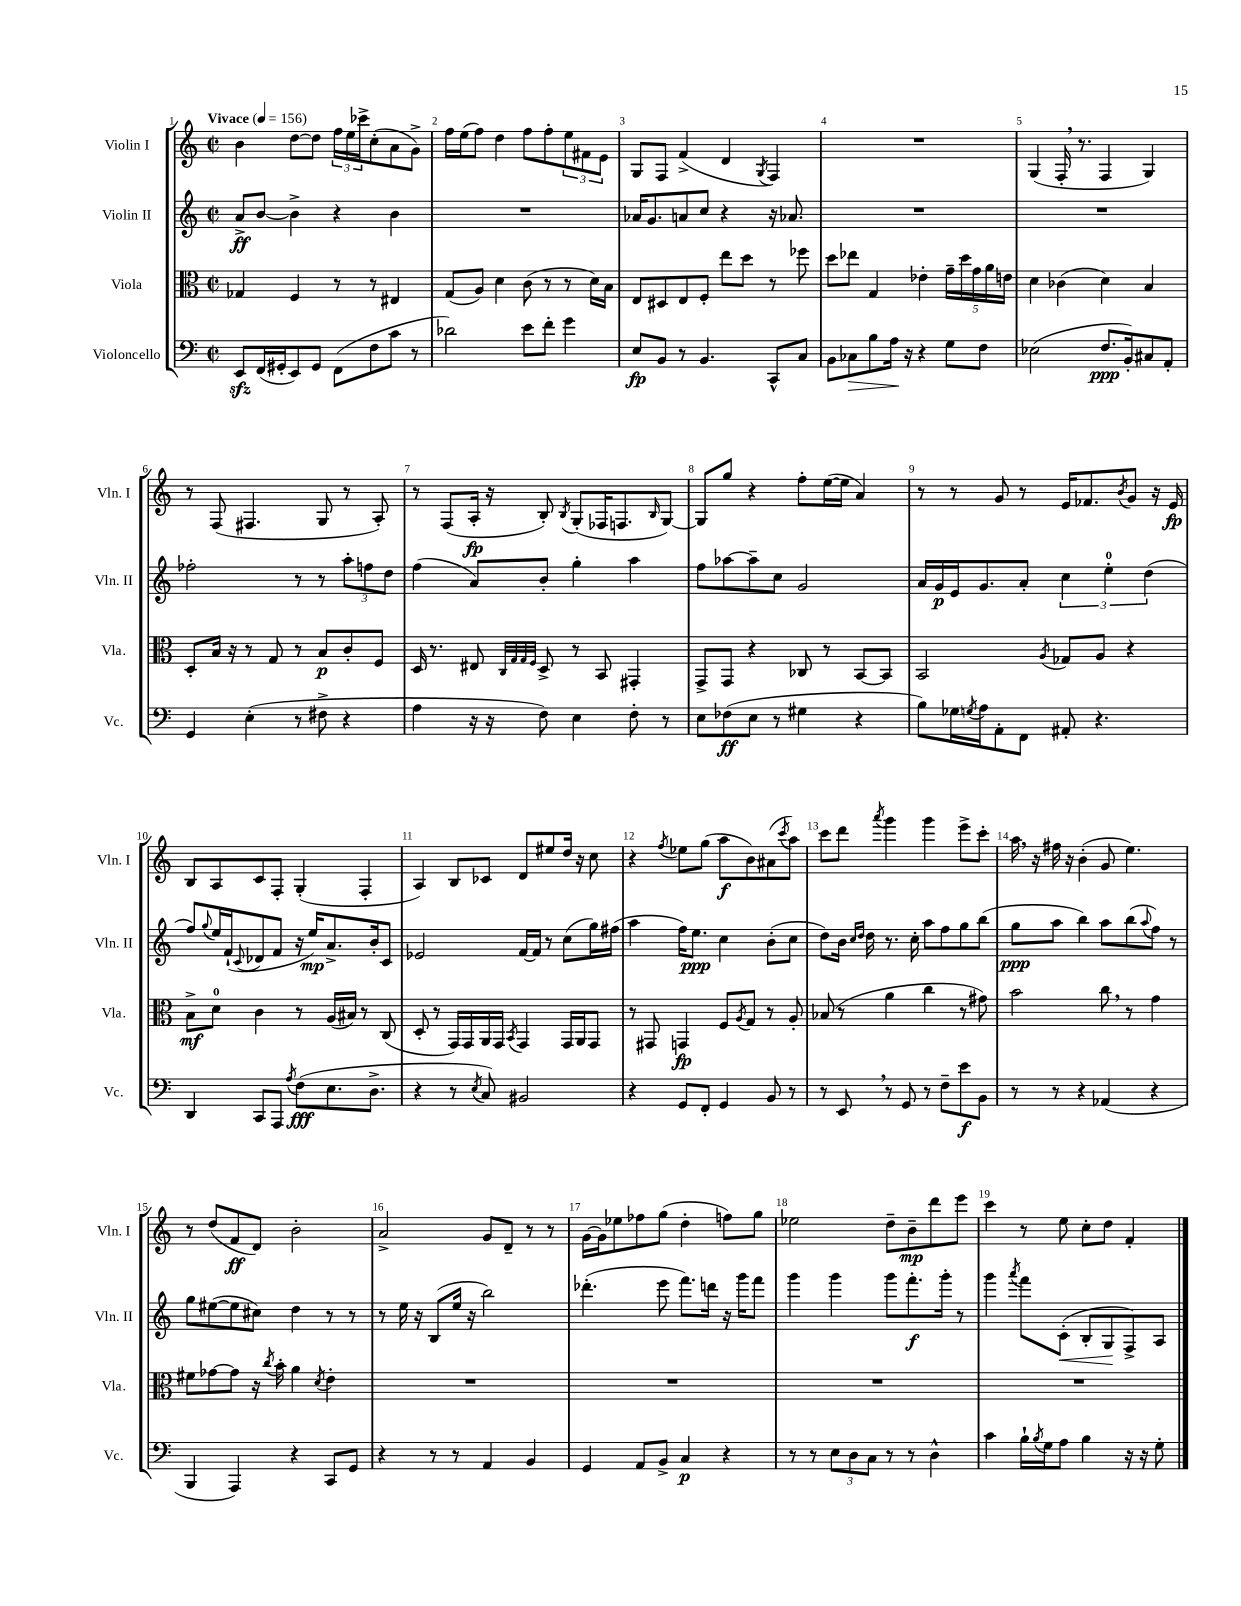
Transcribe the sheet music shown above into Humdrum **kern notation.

**kern	**dynam	**kern	**dynam	**kern	**dynam	**kern	**dynam
*part4	*part4	*part3	*part3	*part2	*part2	*part1	*part1
*staff4	*staff4	*staff3	*staff3	*staff2	*staff2	*staff1	*staff1
*I"Violoncello	*	*I"Viola	*	*I"Violin II	*	*I"Violin I	*
*I'Vc.	*	*I'Vla.	*	*I'Vln. II	*	*I'Vln. I	*
*clefF4	*	*clefC3	*	*clefG2	*	*clefG2	*
*k[]	*	*k[]	*	*k[]	*	*k[]	*
*M2/2	*	*M2/2	*	*M2/2	*	*M2/2	*
*met(c|)	*	*met(c|)	*	*met(c|)	*	*met(c|)	*
*MM156	*	*MM156	*	*MM156	*	*MM156	*
=1	=1	=1	=1	=1	=1	=1	=1
!	!	!	!	!	!	!LO:TX:a:B:t=Vivace	!
8EEzz/L	.	4G-X/	.	8a^/L	ff	4b\	.
(16FF/L	.	.	.	[8b/J	.	.	.
16GG#X'/J	.	.	.	.	.	.	.
8EE/)	.	4F/	.	4b^\]	.	[8dd\L	.
8GG#/J	.	.	.	.	.	8dd\J]	.
(8FF\L	.	8r	.	4r	.	24ff\LL	.
.	.	.	.	.	.	24ee\	.
.	.	.	.	.	.	24ccc-X^\J	.
8F\	.	8r	.	.	.	(8cc'\	.
8c\J	.	4E#X/	.	4b\	.	8a\	.
8r	.	.	.	.	.	8g^\J)	.
=2	=2	=2	=2	=2	=2	=2	=2
2d-X\)	.	(8G/L	.	1r	.	16ff\LL	.
.	.	.	.	.	.	(16ee\J	.
.	.	8A/J)	.	.	.	8ff\J)	.
.	.	4d\	.	.	.	4dd\	.
8e\L	.	(8c\	.	.	.	8ff\L	.
8f'\J	.	8r	.	.	.	8ff'\	.
4g\	.	8r	.	.	.	12ee\	.
.	.	.	.	.	.	12f#X\	.
.	.	16d\LL)	.	.	.	.	.
.	.	.	.	.	.	12e\J	.
.	.	16B\JJ	.	.	.	.	.
=3	=3	=3	=3	=3	=3	=3	=3
8E/L	fp	8E/L	.	16a-X/KL	.	8G/L	.
.	.	.	.	8.g/	.	.	.
8BB/J	.	8D#X/	.	.	.	8F/J	.
8r	.	8E/	.	8an/	.	(4f^/	.
4.BB/	.	8F'/J	.	8cc/J	.	.	.
.	.	8ee\L	.	4r	.	4d/	.
.	.	8dd\J	.	.	.	.	.
.	.	.	.	.	.	8qG/	.
8CC^^/L	.	8r	.	16r	.	4F/)	.
.	.	.	.	8.a-X/	.	.	.
8C/J	.	8ff-X\	.	.	.	.	.
=4	=4	=4	=4	=4	=4	=4	=4
8BB\L	.	8dd\L	.	1r	.	1r	.
!	!LO:HP:b	!	!	!	!	!	!
8C-X\	>	8ee-X\J	.	.	.	.	.
8B\	.	4G/	.	.	.	.	.
16A\Jk	.	.	.	.	.	.	.
16r	]	.	.	.	.	.	.
4r	.	4e-X'\	.	.	.	.	.
8G\L	.	20g~\LL	.	.	.	.	.
.	.	20dd\	.	.	.	.	.
.	.	20g\	.	.	.	.	.
8F\J	.	.	.	.	.	.	.
.	.	20a\	.	.	.	.	.
.	.	20en\JJ	.	.	.	.	.
=5	=5	=5	=5	=5	=5	=5	=5
(2E-X\	.	4d\	.	1r	.	(4G/	.
.	.	(4c-X\	.	.	.	16F',/	.
.	.	.	.	.	.	8.r	.
8.F/L	ppp	4d\)	.	.	.	4F/	.
16BB'/k)	.	.	.	.	.	.	.
8C#X/	.	4B/	.	.	.	4G/)	.
8AA'/J	.	.	.	.	.	.	.
!!LO:LB:g=z
=6	=6	=6	=6	=6	=6	=6	=6
4GG/	.	8D'/L	.	2ff-X'\	.	8r	.
.	.	16B/Jk	.	.	.	(8F/	.
.	.	16r	.	.	.	.	.
(4E'\	.	8r	.	.	.	4.F#X/	.
.	.	8G/	.	.	.	.	.
8r	.	8r	.	8r	.	.	.
8F#X^\	.	8B/L	p	8r	.	8G/	.
4r	.	8c'/	.	12aa'\L	.	8r	.
.	.	.	.	12ffn\	.	.	.
.	.	8F/J	.	.	.	8A'/)	.
.	.	.	.	12dd\J	.	.	.
=7	=7	=7	=7	=7	=7	=7	=7
4A\	.	16D/	.	(4ff\	.	8r	.
.	.	8.r	.	.	.	.	.
.	.	.	.	.	.	(8F/L	.
16r	.	8E#X/	.	8a/L)	.	16A'/Jk	fp
16r	.	.	.	.	.	16r	.
.	.	32qqC/LLL	.	.	.	.	.
.	.	32qqG/	.	.	.	.	.
.	.	32qqG/	.	.	.	.	.
.	.	32qqF/JJJ	.	.	.	.	.
8F\)	.	8D^/	.	8b'/J	.	8B'/)	.
.	.	.	.	.	.	8qB/	.
4E\	.	8r	.	4gg'\	.	(8G'/L	.
.	.	8BB/	.	.	.	16F-X/K	.
.	.	.	.	.	.	8.Fn/	.
8F'\	.	4GG#X'/	.	4aa\	.	.	.
.	.	.	.	.	.	16qqB/	.
8r	.	.	.	.	.	[8G/J)	.
=8	=8	=8	=8	=8	=8	=8	=8
8E\L	.	8GG^/L	.	8ff\L	.	8G/L]	.
(8F-X\	ff	8GG/J	.	[8aa-X\	.	8gg/J	.
8E\J	.	4r	.	8aa-~\]	.	4r	.
8r	.	.	.	8cc\J	.	.	.
4G#X\	.	8C-X/	.	2g/	.	8ff'\L	.
.	.	8r	.	.	.	([16ee\L	.
.	.	.	.	.	.	16ee\JJ]	.
4r	.	[8BB/L	.	.	.	4a/)	.
.	.	8BB/J]	.	.	.	.	.
=9	=9	=9	=9	=9	=9	=9	=9
8B\L)	.	2BB/	.	16a/LL	.	8r	.
.	.	.	.	16g/	p	.	.
16G-X\L	.	.	.	16e/J	.	8r	.
8qGn/	.	.	.	.	.	.	.
16A\J	.	.	.	8.g/	.	.	.
8AA'\	.	.	.	.	.	8g/	.
8FF\J	.	.	.	8a'/J	.	8r	.
.	.	8qA/	.	.	.	.	.
8AA#X'/	.	8G-X/L	.	6cc\	.	16e/KL	.
.	.	.	.	.	.	8.f-X/	.
4.r	.	8A/J	.	.	.	.	.
.	.	.	.	6ee'\	.	.	.
.	.	.	.	.	.	8qb/	.
.	.	4r	.	.	.	8g/J	.
.	.	.	.	(6dd\	.	.	.
.	.	.	.	.	.	16r	.
.	.	.	.	.	.	16e/	fp
!!LO:LB:g=z
=10	=10	=10	=10	=10	=10	=10	=10
4DD/	.	8B^\L	mf	8ff/L)	.	8B/L	.
.	.	.	.	8qqgg/	.	.	.
.	.	8d\J	.	16ee/L	.	8A/	.
.	.	.	.	(16f`/J	.	.	.
.	.	.	.	8qqc/	.	.	.
8CC/L	.	4c\	.	8d-X/	.	8c/	.
8AAA/J	.	.	.	8f/J	.	8F'/J	.
8qA/	.	.	.	.	.	.	.
(8F\L	fff	8r	.	16r	.	(4G'/	.
.	.	.	.	16ee/KL)	mp	.	.
8.E\	.	(16A/LL	.	8.a^/	.	.	.
.	.	16B#X/JJ)	.	.	.	.	.
.	.	8r	.	.	.	4F'/	.
8.D^\J	.	.	.	16b'/k	.	.	.
.	.	(8C/	.	8c/J	.	.	.
=11	=11	=11	=11	=11	=11	=11	=11
4r	.	8D'/	.	2e-X/	.	4A/)	.
.	.	8r	.	.	.	.	.
8r	.	16GG/LL)	.	.	.	8B/L	.
.	.	16GG/	.	.	.	.	.
8qE/	.	.	.	.	.	.	.
8C/)	.	16AA/	.	.	.	8c-X/J	.
.	.	16GG/JJ	.	.	.	.	.
.	.	8qBB/	.	.	.	.	.
2BB#X/	.	4GG/	.	[16f/LL	.	8d/L	.
.	.	.	.	16f/JJ]	.	.	.
.	.	.	.	8r	.	8ee#X/	.
.	.	16GG/LL	.	(8cc\L	.	16dd/Jk	.
.	.	16AA/J	.	.	.	16r	.
.	.	8GG/J	.	16gg\L)	.	8cc\	.
.	.	.	.	(16ff#X\JJ	.	.	.
=12	=12	=12	=12	=12	=12	=12	=12
4r	.	8r	.	4aa\	.	4r	.
.	.	8GG#X/	.	.	.	.	.
.	.	.	.	.	.	8qff/	.
8GG/L	.	4GGn/	fp	16ff\KL)	.	8ee-X\L	.
.	.	.	.	8.ee\J	ppp	.	.
8FF'/J	.	.	.	.	.	(8gg\J	.
4GG/	.	8F/L	.	4cc\	.	8aa\L	f
.	.	8qA/	.	.	.	.	.
.	.	8G/J	.	.	.	8b\)	.
8BB/	.	8r	.	(8b'\L	.	(8a#X\	.
.	.	.	.	.	.	8qccc/	.
8r	.	8A'/	.	8cc\J	.	8aa\J)	.
=13	=13	=13	=13	=13	=13	=13	=13
8r	.	(8B-X/	.	8dd\L)	.	8ccc\L	.
8EE,/	.	8r	.	16b\Jk	.	8ddd\J	.
.	.	.	.	16qqcc/LL	.	.	.
.	.	.	.	16qqdd/JJ	.	.	.
.	.	.	.	16dd\	.	.	.
.	.	.	.	.	.	8qaaa/	.
8r	.	4a\	.	8.r	.	4ggg\	.
8GG/	.	.	.	.	.	.	.
.	.	.	.	16cc'\	.	.	.
8r	.	4cc\	.	8aa\L	.	4ggg\	.
8F~\L	.	.	.	8ff\	.	.	.
8e\	f	8r	.	8gg\	.	8eee^\L	.
8BB\J	.	8g#X\)	.	(8bb\J	.	8ccc'\J	.
=14	=14	=14	=14	=14	=14	=14	=14
8r	.	2b\	.	8gg\L	ppp	16aa,\	.
.	.	.	.	.	.	16r	.
8r	.	.	.	8aa\J	.	16ff#X\	.
.	.	.	.	.	.	16r	.
4r	.	.	.	4bb\)	.	(4b'\	.
(4AA-X/	.	8cc,\	.	8aa\L	.	8g/	.
.	.	8r	.	(8bb\	.	4.ee\)	.
.	.	.	.	8qqaa/	.	.	.
4r	.	4g\	.	8ff\J)	.	.	.
.	.	.	.	8r	.	.	.
!!LO:LB:g=z
=15	=15	=15	=15	=15	=15	=15	=15
4BBB/	.	8f#X\L	.	8gg\L	.	8r	.
.	.	[8g-X\	.	([8ee#X\	.	(8dd/L	.
4AAA/)	.	8g-\J]	.	8ee#\]	.	8f/	ff
.	.	16r	.	8cc#X\J)	.	8d/J)	.
.	.	8qcc/	.	.	.	.	.
.	.	16b'\	.	.	.	.	.
4r	.	4a\	.	4dd\	.	2b'\	.
.	.	8qd/	.	.	.	.	.
8CC/L	.	4e'\	.	8r	.	.	.
8GG/J	.	.	.	8r	.	.	.
=16	=16	=16	=16	=16	=16	=16	=16
4r	.	1r	.	8r	.	2a^/	.
.	.	.	.	16ee\	.	.	.
.	.	.	.	16r	.	.	.
8r	.	.	.	(8B/L	.	.	.
8r	.	.	.	16ee/Jk	.	.	.
.	.	.	.	16r	.	.	.
4AA/	.	.	.	2bb\)	.	8g/L	.
.	.	.	.	.	.	8d~/J	.
4BB/	.	.	.	.	.	8r	.
.	.	.	.	.	.	8r	.
=17	=17	=17	=17	=17	=17	=17	=17
4GG/	.	1r	.	(4.ddd-X'\	.	[16g\LL	.
.	.	.	.	.	.	16g\J]	.
.	.	.	.	.	.	8ee-X\	.
8AA/L	.	.	.	.	.	8ff-X\	.
8BB^/J	.	.	.	8eee\	.	(8gg\J	.
4C/	p	.	.	8.fff\L)	.	4dd'\	.
.	.	.	.	16dddn\Jk	.	.	.
4r	.	.	.	16r	.	8ffn\L)	.
.	.	.	.	16ggg\KL	.	.	.
.	.	.	.	8fff\J	.	8gg\J	.
=18	=18	=18	=18	=18	=18	=18	=18
8r	.	1r	.	4ggg\	.	2ee-X\	.
8r	.	.	.	.	.	.	.
12E\L	.	.	.	4ggg\	.	.	.
12D\	.	.	.	.	.	.	.
12C\J	.	.	.	.	.	.	.
8r	.	.	.	8ggg\L	.	8dd~\L	.
8r	.	.	.	8.fff'\	f	8b~\	mp
4D^^\	.	.	.	.	.	8ddd\	.
.	.	.	.	16ggg'\Jk	.	.	.
.	.	.	.	8r	.	8eee\J	.
=19	=19	=19	=19	=19	=19	=19	=19
4c\	.	1r	.	4ggg\	.	4ccc\	.
.	.	.	.	8qaaa/	.	.	.
16B`\LL	.	.	.	8fff\L	.	8r	.
8qB/	.	.	.	.	.	.	.
16G\J	.	.	.	.	.	.	.
!	!	!	!	!	!LO:HP:b	!	!
8A\J	.	.	.	(8c'\J	<	8ee\	.
4B\	.	.	.	8B'/L	.	8cc'\L	.
.	.	.	.	8G/	.	8dd\J	.
16r	.	.	.	8F^/)	[	4f'/	.
16r	.	.	.	.	.	.	.
8G'\	.	.	.	8A/J	.	.	.
==	==	==	==	==	==	==	==
*-	*-	*-	*-	*-	*-	*-	*-
